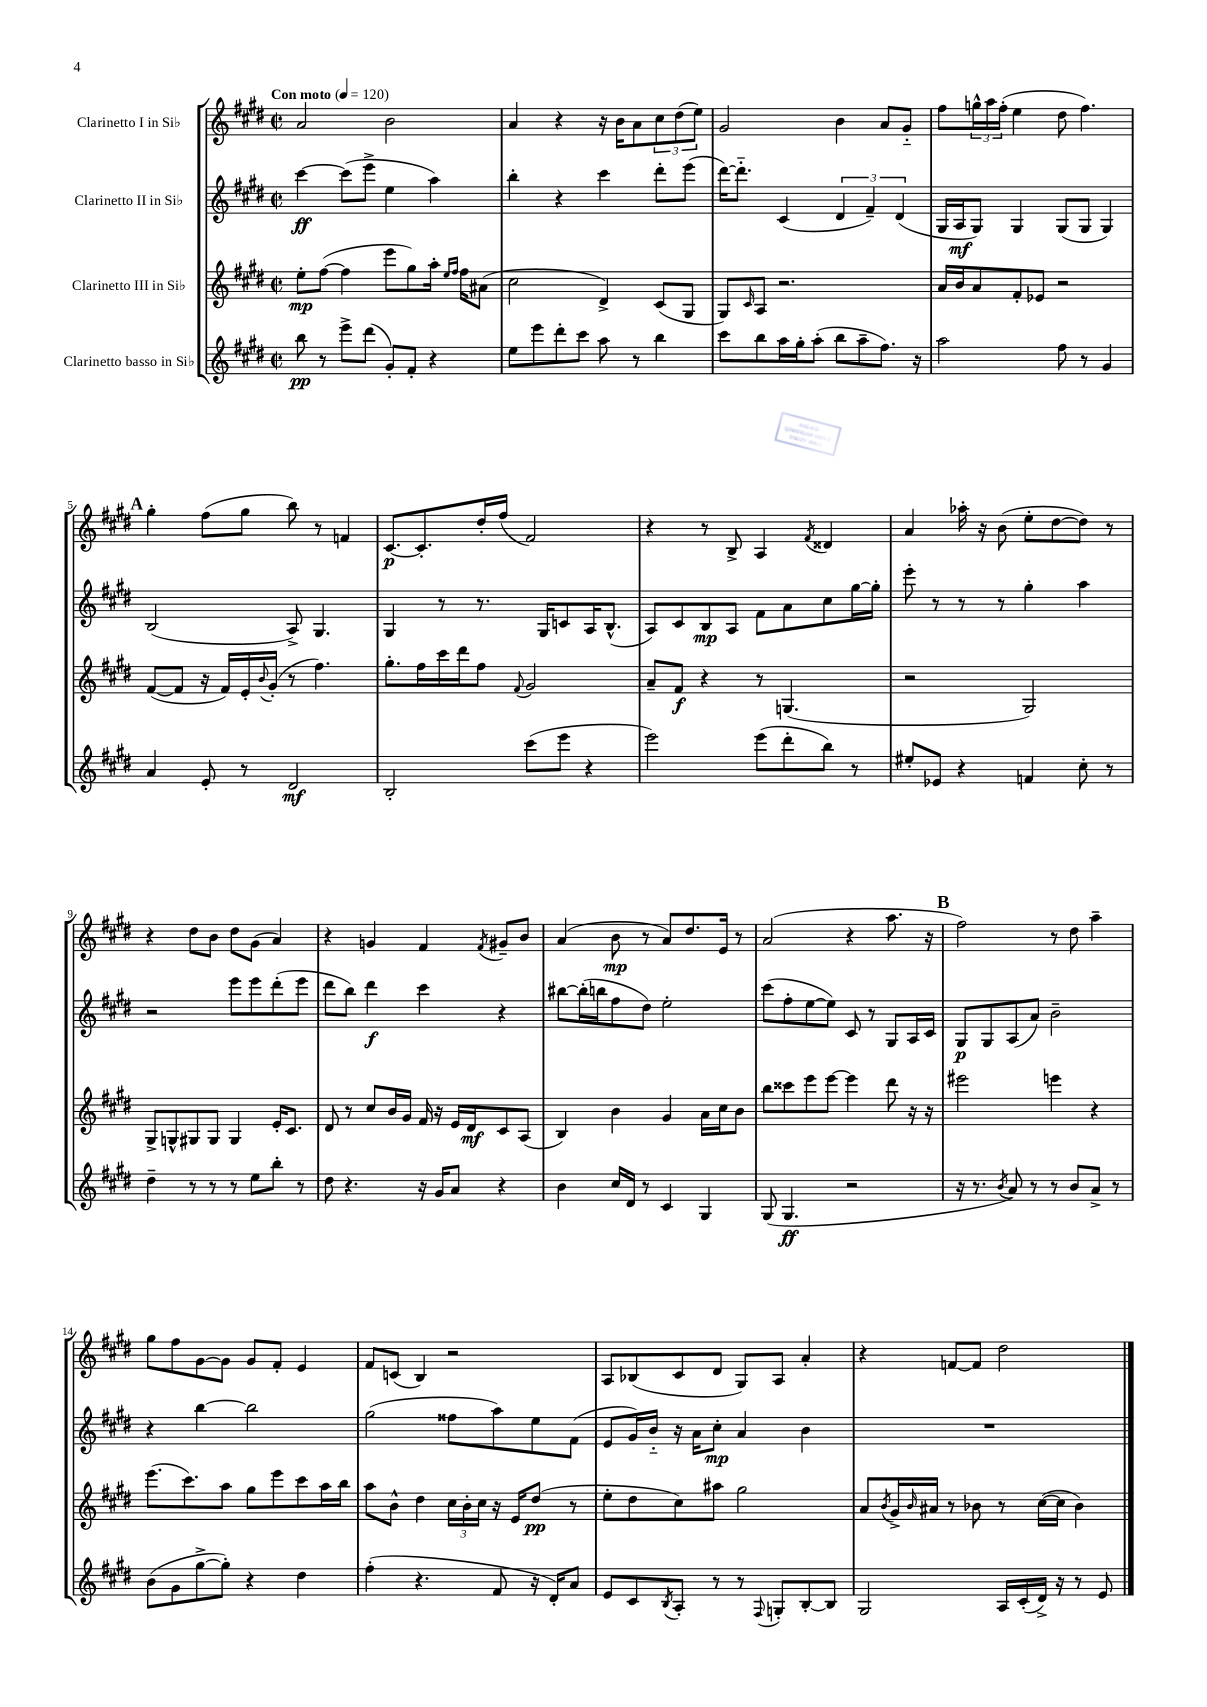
<<
\new StaffGroup <<
\new Staff = "s0" \with { instrumentName = "Clarinetto I in Sib" } {
    \clef treble \key e \major \defaultTimeSignature \time 2/2 \tempo "Con moto" 4 = 120
    a'2 b'2 |
    a'4 r4 r16 b'16 a'8 \tuplet 3/2 { cis''8 dis''8( e''8) } |
    gis'2 b'4 a'8 gis'8-_ |
    fis''8 \tuplet 3/2 { g''16-^ a''16 fis''16-.( } e''4 dis''8 fis''4.) |
    \mark \markup { \bold "A" } gis''4-. fis''8( gis''8 b''8) r8 f'4 |
    cis'8.~\p cis'8.-. dis''16-. fis''16( fis'2) |
    r4 r8 b8-> a4 \acciaccatura { fis'8 } disis'4 |
    a'4 aes''16-. r16 b'8( e''8-. dis''8~ dis''8) r8 |
    r4 dis''8 b'8 dis''8 gis'8( a'4) |
    r4 g'4 fis'4 \acciaccatura { fis'8 } gis'8-- b'8 |
    a'4( b'8\mp r8 a'8) dis''8. e'16 r8 |
    a'2( r4 a''8. r16 |
    \mark \markup { \bold "B" } fis''2) r8 dis''8 a''4-- |
    gis''8 fis''8 gis'8~ gis'8 gis'8 fis'8-. e'4 |
    fis'8 c'8( b4) r2 |
    a8 bes8( cis'8 dis'8 gis8) a8 a'4-. |
    r4 f'8~ f'8 dis''2 \bar "|." |
}
\new Staff = "s1" \with { instrumentName = "Clarinetto II in Sib" } {
    \clef treble \key e \major \defaultTimeSignature \time 2/2
    cis'''4~\ff cis'''8( e'''8-> e''4 a''4) |
    b''4-. r4 cis'''4 dis'''8-. e'''8( |
    dis'''16~) dis'''8.-_ cis'4( \tuplet 3/2 { dis'4 fis'4--) dis'4( } |
    gis16 a16\mf gis8) gis4 gis8( gis8 gis4) |
    \mark \markup { \bold "A" } b2( a8->) gis4. |
    gis4 r8 r8. gis16 c'8 a16 b8.-^( |
    a8) cis'8 b8\mp a8 fis'8 a'8 cis''8 gis''16~ gis''16-. |
    e'''8-. r8 r8 r8 gis''4-. a''4 |
    r2 e'''8 e'''8 dis'''8-.( e'''8 |
    dis'''8 b''8) dis'''4\f cis'''4 r4 |
    bis''8~ bis''16-.( b''16 fis''8 dis''8) e''2-. |
    cis'''8( fis''8-. e''8~ e''8) cis'8 r8 gis8 a16 cis'16 |
    \mark \markup { \bold "B" } gis8\p gis8 a8( a'8) b'2-- |
    r4 b''4~ b''2 |
    gis''2( fisis''8 a''8) e''8 fis'8( |
    e'8 gis'16) b'16-_ r16 a'16 cis''8-.\mp a'4 b'4 |
    R1 \bar "|." |
}
\new Staff = "s2" \with { instrumentName = "Clarinetto III in Sib" } {
    \clef treble \key e \major \defaultTimeSignature \time 2/2
    e''8-.\mp fis''8~( fis''4 e'''8 gis''8) a''16-. \grace { e''16 fis''16 } fis''16 ais'8( |
    cis''2 dis'4->) cis'8( gis8 |
    gis8) \grace { cis'16 } a8 r2. |
    a'16 b'16 a'8 fis'8-. ees'8 r2 |
    \mark \markup { \bold "A" } fis'8~( fis'8 r16 fis'16) e'16-. \appoggiatura { b'8 } gis'16-.( r8 fis''4.) |
    gis''8.-. fis''16 cis'''16 dis'''16 fis''8 \appoggiatura { fis'8 } gis'2 |
    a'8-- fis'8\f r4 r8 g4.( |
    r2 gis2) |
    gis8-> g8-^ gis8 gis8 gis4 e'16-. cis'8. |
    dis'8 r8 cis''8 b'16 gis'16 fis'16 r16 e'16 dis'16\mf cis'8 a8( |
    b4) b'4 gis'4 a'16 cis''16 b'8 |
    b''8 cisis'''8 e'''8 e'''8~ e'''4 dis'''8 r16 r16 |
    \mark \markup { \bold "B" } eis'''2 e'''4 r4 |
    e'''8.( cis'''8.) a''8 gis''8 e'''8 cis'''8 a''16 b''16 |
    a''8 b'8-^ dis''4 \tuplet 3/2 { cis''16 b'16-. cis''16 } r16 e'16 dis''8\pp( r8 |
    e''8-. dis''8 cis''8) ais''8 gis''2 |
    a'8 \acciaccatura { b'8 } gis'16-> \grace { b'16 } ais'16 r8 bes'8 r8 cis''16~( cis''16 bes'4) \bar "|." |
}
\new Staff = "s3" \with { instrumentName = "Clarinetto basso in Sib" } {
    \clef treble \key e \major \defaultTimeSignature \time 2/2
    b''8\pp r8 e'''8-> dis'''8( gis'8-.) fis'8-. r4 |
    e''8 e'''8 dis'''8-. cis'''8 a''8 r8 b''4 |
    cis'''8 b''8 a''16 gis''16-. a''8-.( b''8 a''8-- fis''8.) r16 |
    a''2 fis''8 r8 gis'4 |
    \mark \markup { \bold "A" } a'4 e'8-. r8 dis'2\mf |
    b2-. cis'''8( e'''8 r4 |
    e'''2) e'''8( dis'''8-. b''8) r8 |
    eis''8-. ees'8 r4 f'4 cis''8-. r8 |
    dis''4-- r8 r8 r8 e''8 b''8-. r8 |
    dis''8 r4. r16 gis'16 a'8 r4 |
    b'4 cis''16 dis'16 r8 cis'4 gis4 |
    gis8( gis4.\ff r2 |
    \mark \markup { \bold "B" } r16 r8. \acciaccatura { b'8 } a'8) r8 r8 b'8 a'8-> r8 |
    b'8( gis'8 gis''8~-> gis''8-.) r4 dis''4 |
    fis''4-.( r4. fis'8 r16 dis'16-.) a'8 |
    e'8 cis'8 \acciaccatura { b8 } a8-. r8 r8 \appoggiatura { fis8 } g8-. b8~-. b8 |
    gis2 a16 cis'16-.( dis'16->) r16 r8 e'8 \bar "|." |
}
>>
>>
